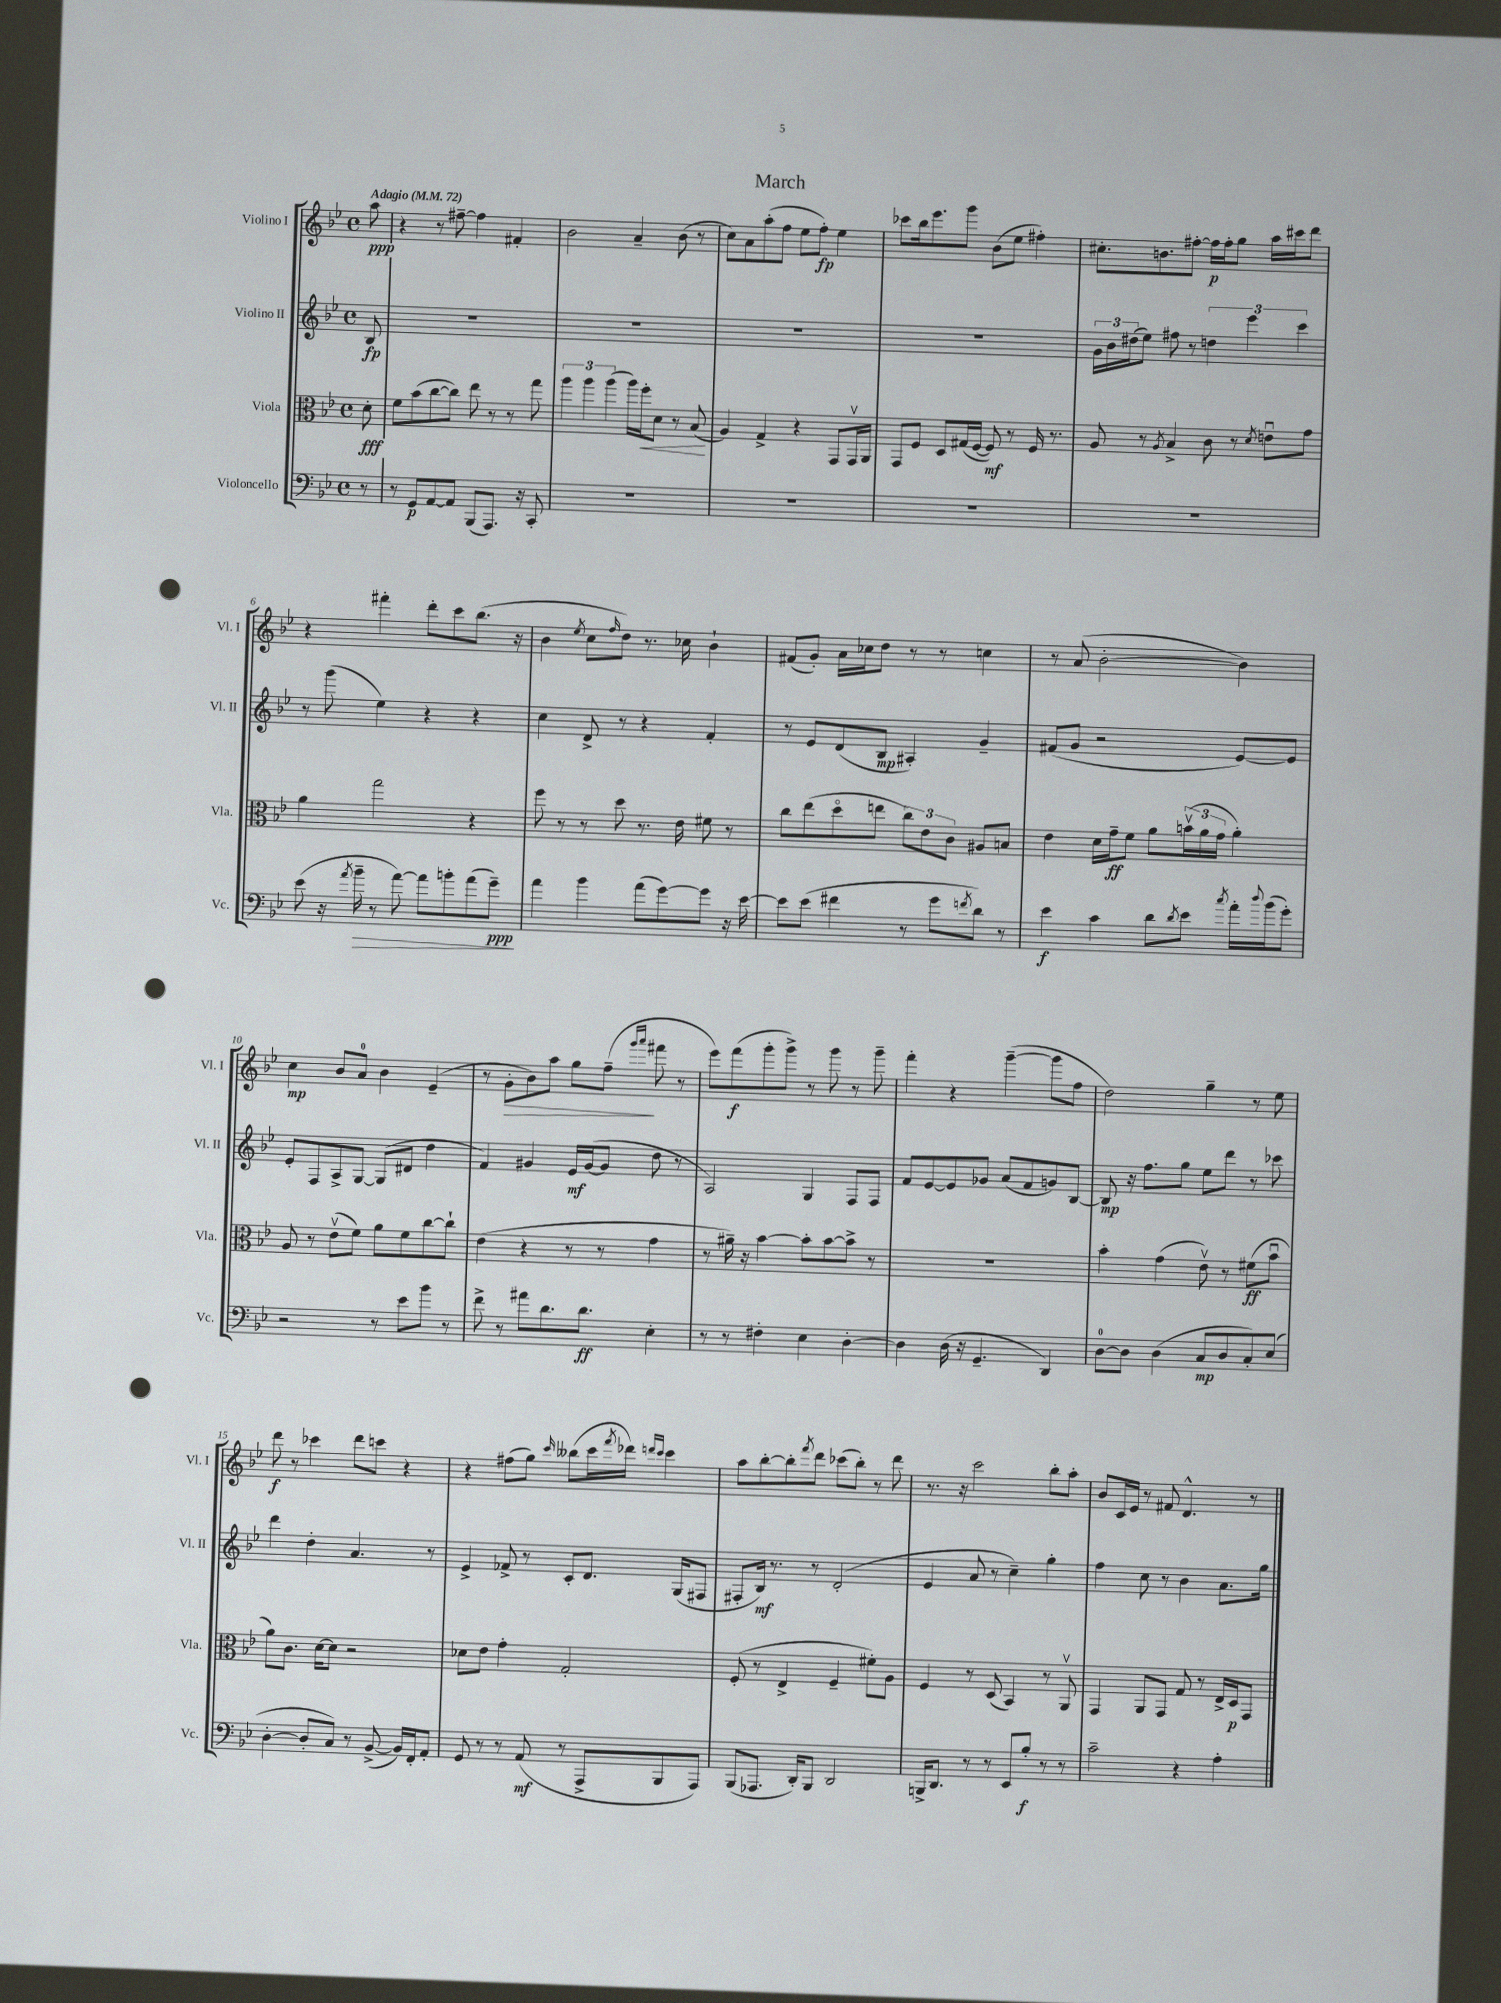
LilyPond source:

\header { title = "March" }
<<
\new StaffGroup <<
\new Staff = "s0" \with { instrumentName = "Violino I" shortInstrumentName = "Vl. I" } {
    \clef treble \key bes \major \defaultTimeSignature \time 4/4 \partial 8 \tempo "Adagio" 4 = 72
    a''8\ppp |
    r4 r8 fis''8~-- fis''4 fis'4-. |
    bes'2 a'4-- bes'8( r8 |
    c''8) a'8 a''8-.( f''8 ees''8 f''8-.\fp) ees''4 |
    ces'''8 bes''16 ees'''8. g'''8 bes'8( ees''8 fis''4-.) |
    cis''8.-. b'8. fis''8~-. fis''16\p fis''16-. g''8 a''16 cis'''16 d'''8 |
    r4 fis'''4-. d'''8-. c'''8 bes''8.( r16 |
    bes'4 \acciaccatura { ees''8 } c''8 \grace { f''16 } d''8) r8. ces''16 bes'4-! |
    fis'8( g'8-.) a'16 ces''16 d''8 r8 r8 c''4 |
    r8 a'8( bes'2~-. bes'4) |
    c''4\mp bes'8 a'8-0 bes'4 ees'4--( |
    r8 g'8-.\> bes'8) a''8 g''8 f''8--\!( \grace { g'''16 a'''16 } fis'''8 r8 |
    ees'''8) f'''8\f( g'''8-. g'''8->) r8 g'''8 r8 g'''8-- |
    f'''4-. r4 g'''4~--( g'''8 f''8 |
    d''2) g''4-- r8 ees''8 |
    d'''8\f r8 ces'''4 d'''8 c'''8 r4 |
    r4 fis''8( g''8) \grace { c'''16 } beses''8( c'''16 \acciaccatura { f'''8 } des'''16) \grace { d'''16 c'''16 } c'''4 |
    a''8 bes''8~-. bes''8-. \acciaccatura { f'''8 } d'''8 ces'''8( bes''8-.) r8 d'''8 |
    r8. r16 c'''2 bes''8-. a''8-. |
    bes'8 c'16 ees'16 r8 fis'8 d'4.-^ r8 \bar "|." |
}
\new Staff = "s1" \with { instrumentName = "Violino II" shortInstrumentName = "Vl. II" } {
    \clef treble \key bes \major \defaultTimeSignature \time 4/4 \partial 8
    bes8\fp |
    R1 |
    R1 |
    R1 |
    R1 |
    \tuplet 3/2 { g'16 bes'16 dis''16( } ees''8) fis''8 r8 \tuplet 3/2 { d''4 ees'''4 c'''4 } |
    r8 g'''8( ees''4) r4 r4 |
    c''4 d'8-> r8 r4 f'4-. |
    r8 ees'8 d'8( bes8\mp ais4-.) g'4-- |
    fis'8( g'8 r2 ees'8~) ees'8 |
    ees'8-. f8 a8-> g8~ g8( dis'8 d''4 |
    f'4) gis'4 ees'16\mf gis'16~( gis'8 d''8 r8 |
    a2) g4 f8 f8 |
    f'8 ees'8~ ees'8 ges'8 a'8( f'8 g'8) bes8~ |
    bes8\mp r16 f''8. g''8 ees''8 d'''8 r8 ces'''8 |
    d'''4 d''4-. a'4. r8 |
    ees'4-> fes'8-> r8 c'8-. d'8. g16( fis8 |
    fis8-. bes16\mf) r8. r8 d'2-.( |
    ees'4 a'8 r8 c''4--) g''4-. |
    f''4 c''8 r8 bes'4 a'8. g''16 \bar "|." |
}
\new Staff = "s2" \with { instrumentName = "Viola" shortInstrumentName = "Vla." } {
    \clef alto \key bes \major \defaultTimeSignature \time 4/4 \partial 8
    d'8-.\fff |
    f'8 bes'8( c''8~ c''8) ees''8 r8 r8 g''8 |
    \tuplet 3/2 { a''4 a''4 a''4( } a''16) f''16-.\< d'8 r8 bes8\!( |
    a4) g4-> r4 g,8 g,16\upbow a,16 |
    g,8 f8 d8 gis16( f16~ f8\mf) r8 f16 r8. |
    a8 r8 \acciaccatura { a8 } bes4-> c'8 r8 \acciaccatura { d'8 } e'8\downbow g'8 |
    a'4 g''2 r4 |
    f''8 r8 r8 d''8 r8. ees'16 fis'8 r8 |
    c''8 ees''8( d''8\flageolet e''8 \tuplet 3/2 { c''8) ees'8 c'8 } ais8 b8 |
    ees'4 d'16 g'16--\ff f'8 a'8 \tuplet 3/2 { b'16\upbow( a'16 g'16 } a'4-.) |
    a8 r8 ees'8\upbow( f'8) a'8 f'8 c''8~ c''8-! |
    ees'4( r4 r8 r8 g'4 |
    r8 ais'16--) r16 bes'4~ bes'8-. bes'8~ bes'8-> r8 |
    R1 |
    bes'4-. g'4( ees'8\upbow) r8 fis'8\ff( bes'8\downbow |
    a'8) c'8. d'16~ d'8 r2 |
    des'8 ees'8 g'4-. g2-. |
    f8-.( r8 ees4-> f4-- fis'8-.) a8 |
    f4 r8 d8( bes,4) r8 a,8\upbow |
    g,4 a,8 g,8 g8 r8 ees16-> d16\p g,8 \bar "|." |
}
\new Staff = "s3" \with { instrumentName = "Violoncello" shortInstrumentName = "Vc." } {
    \clef bass \key bes \major \defaultTimeSignature \time 4/4 \partial 8
    r8 |
    r8 g,8\p a,8~ a,8 bes,,8( a,,8.) r16 c,8-. |
    R1 |
    R1 |
    R1 |
    R1 |
    ees'8( r16 \acciaccatura { a'8 } bes'16--\> r8 a'8~) a'8 b'8-. a'8( g'8--\ppp\!) |
    a'4 bes'4 a'8( g'8~) g'8 r16 ees'16~ |
    ees'8 ees'8( fis'4 r8 g'8 \acciaccatura { f'8 } d'8) r8 |
    ees'4\f c'4 d'8 \acciaccatura { d'8 } ees'8 \acciaccatura { c''8 } a'16-. \appoggiatura { d''8 } bes'16( g'8-.) |
    r2 r8 ees'8 bes'8 r8 |
    f'8-> r8 ais'8 d'8. d'8.\ff ees4-. |
    r8 r8 fis4-. ees4 d4~-. |
    d4 d16( r16 g,4.-- d,4) |
    d8-0~ d8 d4( c8\mp d8 c8-.) ees8( |
    d4~-. d8-. c8) r8 bes,8~->( bes,16) f,16-. a,8-. |
    g,8 r8 r8 a,8\mf( r8 a,,8-> bes,,8 a,,8) |
    bes,,8( aes,,8. d,16-.) bes,,8 d,2 |
    b,,16-> d,8. r8 r8 ees,8 bes8-.\f r8 r8 |
    c'2-- r4 a4-. \bar "|." |
}
>>
>>
